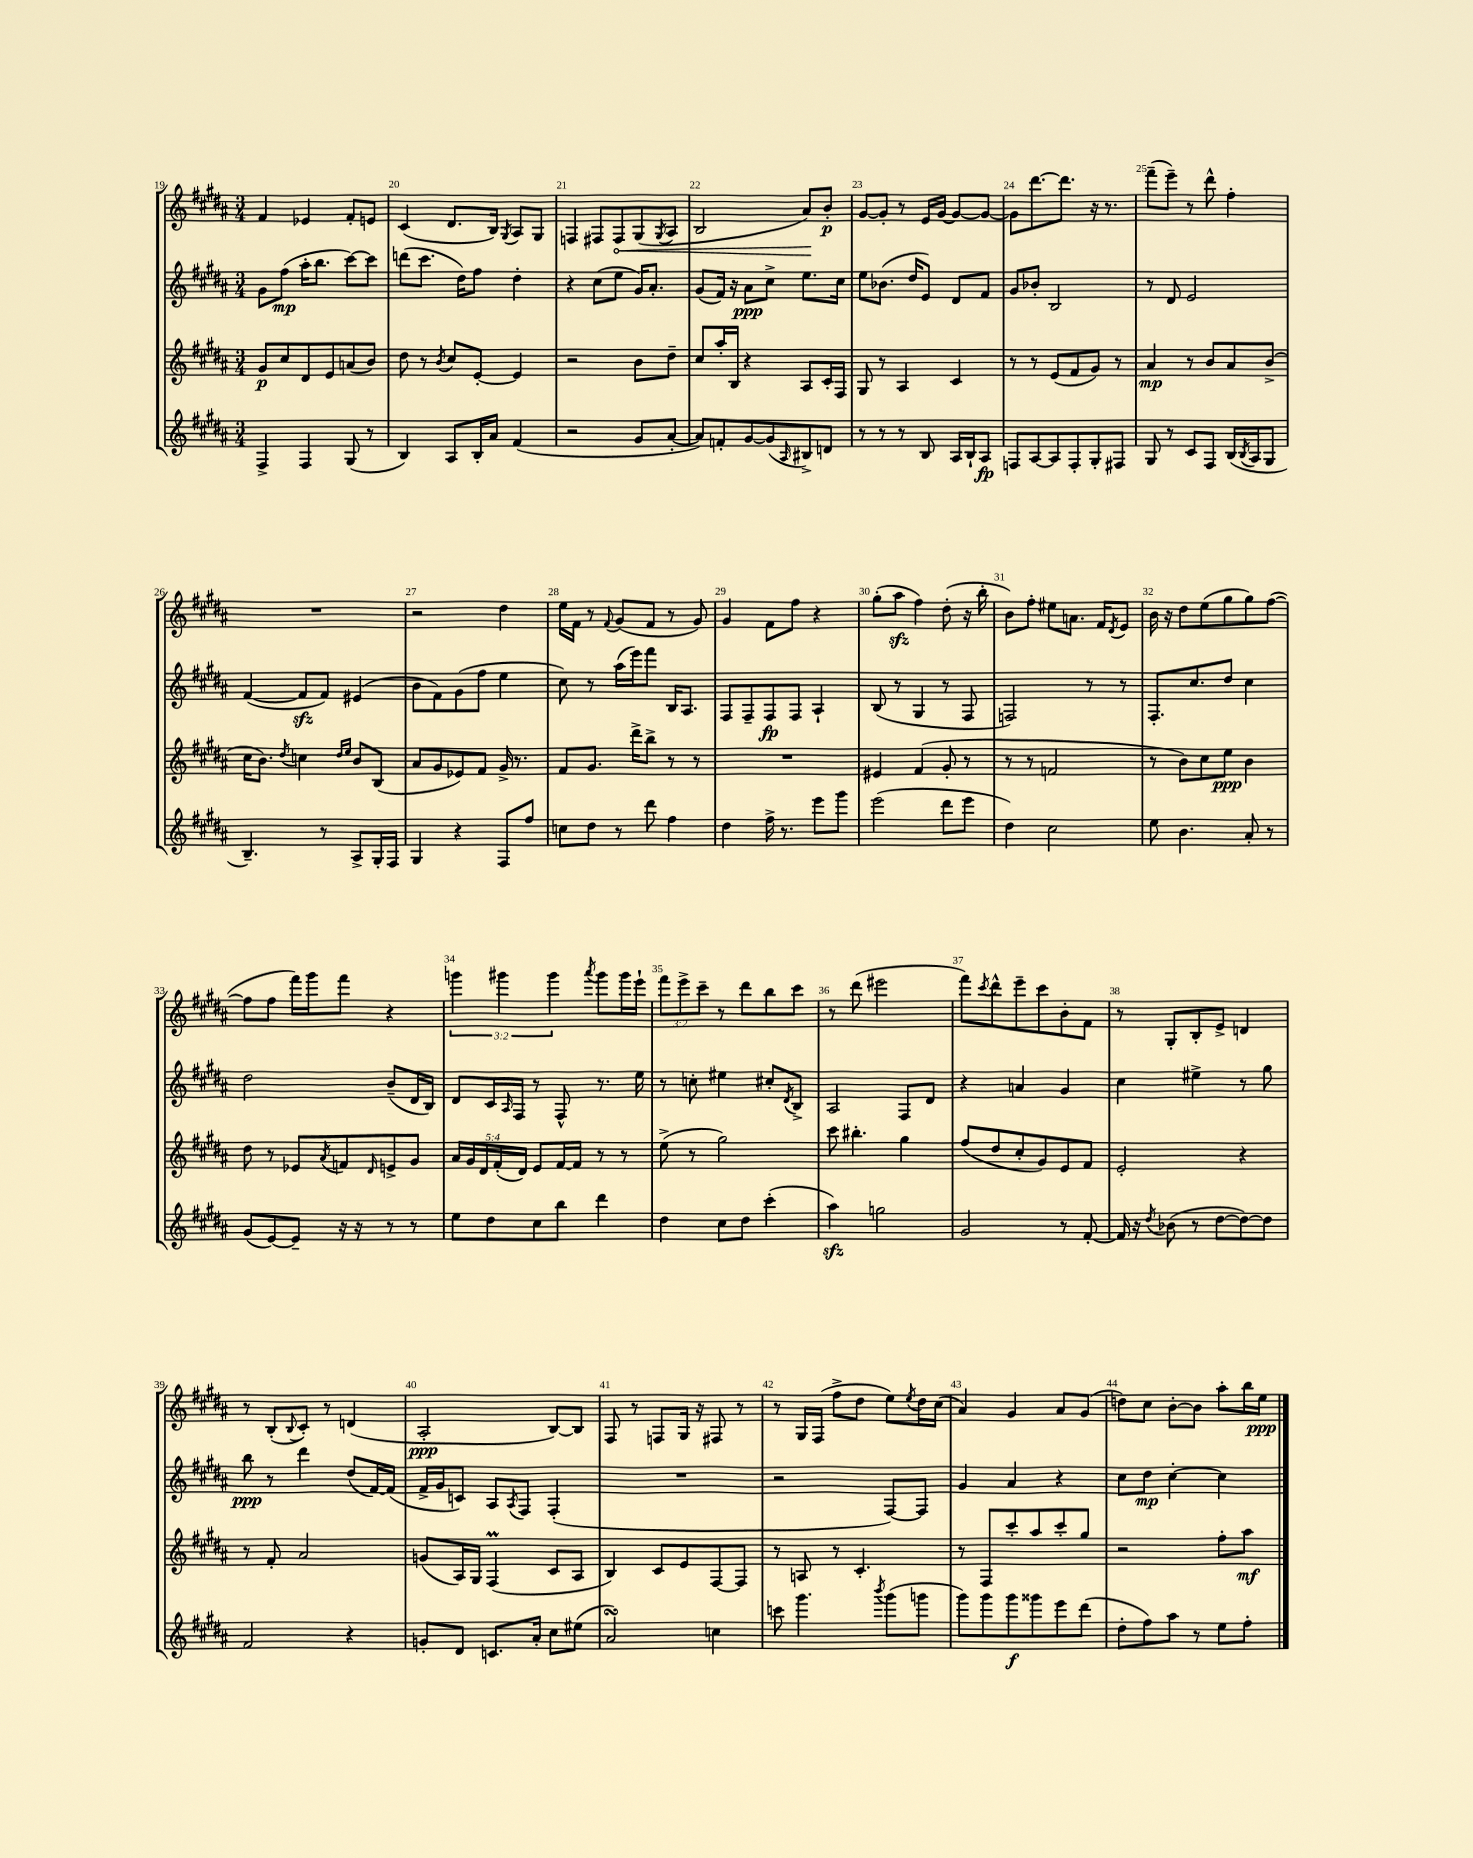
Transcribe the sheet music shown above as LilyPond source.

<<
\new StaffGroup <<
\new Staff = "s0" {
    \clef treble \key b \major \numericTimeSignature \time 3/4 \override Staff.TupletNumber.text = #tuplet-number::calc-fraction-text
    fis'4 ees'4 fis'8-. e'8 |
    cis'4( dis'8. b16) \acciaccatura { gis8 } ais8 gis8 |
    f4 fis8 \once \override Hairpin.circled-tip = ##t fis8\< gis8( \acciaccatura { gis8 } ais8 |
    b2 ais'8\!) b'8-.\p |
    gis'8~ gis'8-. r8 e'16 gis'16~ gis'8~ gis'8~ |
    gis'8 dis'''8.~ dis'''8. r16 r8. |
    fis'''8--( e'''8--) r8 dis'''8-^ fis''4-. |
    R2. |
    r2 dis''4 |
    e''16 fis'16 r8 \appoggiatura { fis'8 } gis'8( fis'8 r8 gis'8) |
    gis'4 fis'8 fis''8 r4 |
    gis''8-.( ais''8\sfz fis''4) dis''8-.( r16 b''16-. |
    b'8) fis''8-. eis''8 a'8. fis'16 \acciaccatura { dis'8 } e'8 |
    b'16 r16 dis''8 e''8( gis''8 gis''8) fis''8~( |
    fis''8 fis''8 fis'''16) gis'''16 fis'''8 r4 |
    \tuplet 3/2 { g'''4 gis'''4 gis'''4 } \acciaccatura { ais'''8 } gis'''8 gis'''16 e'''16-! |
    \tuplet 3/2 { fis'''8 e'''8-> cis'''8-- } r8 dis'''8 b''8 cis'''8 |
    r8 dis'''8( eis'''2 |
    fis'''8) \acciaccatura { cis'''8 } dis'''8-^ e'''8-- cis'''8 b'8-. fis'8 |
    r8 gis8-. b8-. e'8-> d'4 |
    r8 b8-.( \appoggiatura { b8 } cis'8-.) r8 d'4( |
    ais2-.\ppp b8~) b8 |
    fis8 r8 f8 gis16 r16 fis8 r8 |
    r8 gis16 fis16( fis''8-> dis''8 e''8) \acciaccatura { e''8 } dis''16 cis''16( |
    ais'4) gis'4 ais'8 gis'8( |
    d''8) cis''8 b'8~-. b'8 ais''8-. b''16 e''16\ppp \bar "|." |
}
\new Staff = "s1" {
    \clef treble \key b \major \numericTimeSignature \time 3/4
    gis'8 fis''8\mp( ais''16-. b''8. cis'''8~) cis'''8 |
    d'''8( cis'''8. dis''16) fis''8 dis''4-. |
    r4 cis''8( e''8 gis'16) ais'8.-. |
    gis'8( fis'16) r16 ais'8\ppp cis''8-> e''8. cis''16 |
    e''8 bes'8.( dis''16 e'8) dis'8 fis'8 |
    gis'8 bes'8-. b2 |
    r8 dis'8 e'2 |
    fis'4~( fis'8\sfz fis'8) eis'4( |
    b'8 fis'8) gis'8( fis''8 e''4 |
    cis''8) r8 ais''16( e'''16) fis'''8 b16 ais8. |
    fis8 fis8-- fis8\fp fis8 ais4-! |
    b8( r8 gis4 r8 fis8 |
    f2) r8 r8 |
    fis8.-. cis''8. dis''8 cis''4 |
    dis''2 b'8--( dis'16 b16) |
    dis'8 cis'16 \grace { ais16 } fis16 r8 fis8-^ r8. e''16 |
    r8 c''8-. eis''4 cis''8-. \acciaccatura { dis'8 } b8-> |
    ais2 fis8 dis'8 |
    r4 a'4 gis'4 |
    cis''4 eis''4-> r8 gis''8 |
    b''8\ppp r8 dis'''4 dis''8( fis'16~) fis'16( |
    fis'16-> gis'16 c'8) ais8 \acciaccatura { ais8 } fis8 fis4-.( |
    R2. |
    r2 fis8~) fis8 |
    gis'4 ais'4 r4 |
    cis''8 dis''8\mp cis''4~-. cis''4 \bar "|." |
}
\new Staff = "s2" {
    \clef treble \key b \major \numericTimeSignature \time 3/4 \override Staff.TupletNumber.text = #tuplet-number::calc-fraction-text
    gis'8\p cis''8 dis'8 e'8 a'8( b'8) |
    dis''8 r8 \acciaccatura { b'8 } cis''8 e'8~-. e'4 |
    r2 b'8 dis''8-- |
    cis''8 ais''16-. b16 r4 ais8 cis'16-. fis16 |
    gis8 r8 ais4 cis'4 |
    r8 r8 e'8( fis'8 gis'8) r8 |
    ais'4\mp r8 b'8 ais'8 b'8->( |
    cis''16 b'8.) \acciaccatura { dis''8 } c''4 \grace { dis''16 e''16 } b'8 b8( |
    ais'8 gis'8 ees'8) fis'8 gis'16-> r8. |
    fis'8 gis'8. dis'''16-> b''8-> r8 r8 |
    R2. |
    eis'4 fis'4( gis'8-. r8 |
    r8 r8 f'2 |
    r8 b'8) cis''8 e''8\ppp b'4 |
    dis''8 r8 ees'8 \acciaccatura { ais'8 } f'8 \grace { dis'16 } e'8-> gis'8 |
    \tuplet 5/4 { ais'16 gis'16 dis'16 fis'16-.( dis'16) } e'8 fis'16~ fis'16 r8 r8 |
    e''8->( r8 gis''2) |
    cis'''8 bis''4.-. gis''4 |
    fis''8( dis''8 cis''8-. gis'8) e'8 fis'8 |
    e'2-. r4 |
    r8 fis'8-. ais'2 |
    g'8( ais16) gis16 fis4\prall( cis'8 ais8 |
    b4) cis'8 e'8 fis8~ fis8 |
    r8 a8 r8 cis'4.-. |
    r8 fis8 cis'''8-. ais''8 cis'''8-. gis''8 |
    r2 fis''8-. ais''8\mf \bar "|." |
}
\new Staff = "s3" {
    \clef treble \key b \major \numericTimeSignature \time 3/4
    fis4-> fis4 gis8( r8 |
    b4) ais8 b16-. ais'16 fis'4( |
    r2 gis'8 ais'8~-. |
    ais'8) f'8-. gis'8~ gis'8( \grace { ais16 } bis8->) d'8 |
    r8 r8 r8 b8 ais16 b16-! ais8\fp |
    f8 ais8~ ais8 f8-. gis8-. fis8 |
    gis8 r8 cis'8 fis8 b16( \acciaccatura { b8 } ais16 gis8 |
    b4.--) r8 ais8-> gis16-. fis16 |
    gis4 r4 fis8 fis''8 |
    c''8 dis''8 r8 dis'''8 fis''4 |
    dis''4 fis''16-> r8. e'''8 gis'''8 |
    e'''2( dis'''8 e'''8 |
    dis''4) cis''2 |
    e''8 b'4. ais'8-. r8 |
    gis'8( e'8~) e'8-- r16 r16 r8 r8 |
    e''8 dis''8 cis''8 b''8 dis'''4 |
    dis''4 cis''8 dis''8 cis'''4-.( |
    ais''4\sfz) g''2 |
    gis'2 r8 fis'8~-. |
    fis'16 r16 \acciaccatura { dis''8 } bes'8( r8 dis''8~ dis''8~) dis''8 |
    fis'2 r4 |
    g'8-. dis'8 c'8. ais'16-. cis''8 eis''8( |
    ais'2\turn) c''4 |
    c'''8 gis'''4. \acciaccatura { b'''8 } gis'''8( g'''8 |
    gis'''8) gis'''8 gis'''8\f gisis'''8 e'''8 dis'''8( |
    dis''8-. fis''8) ais''8 r8 e''8 fis''8-. \bar "|." |
}
>>
>>
\layout { \context { \Score currentBarNumber = #19 \override BarNumber.break-visibility = ##(#f #t #t) barNumberVisibility = #all-bar-numbers-visible } }
